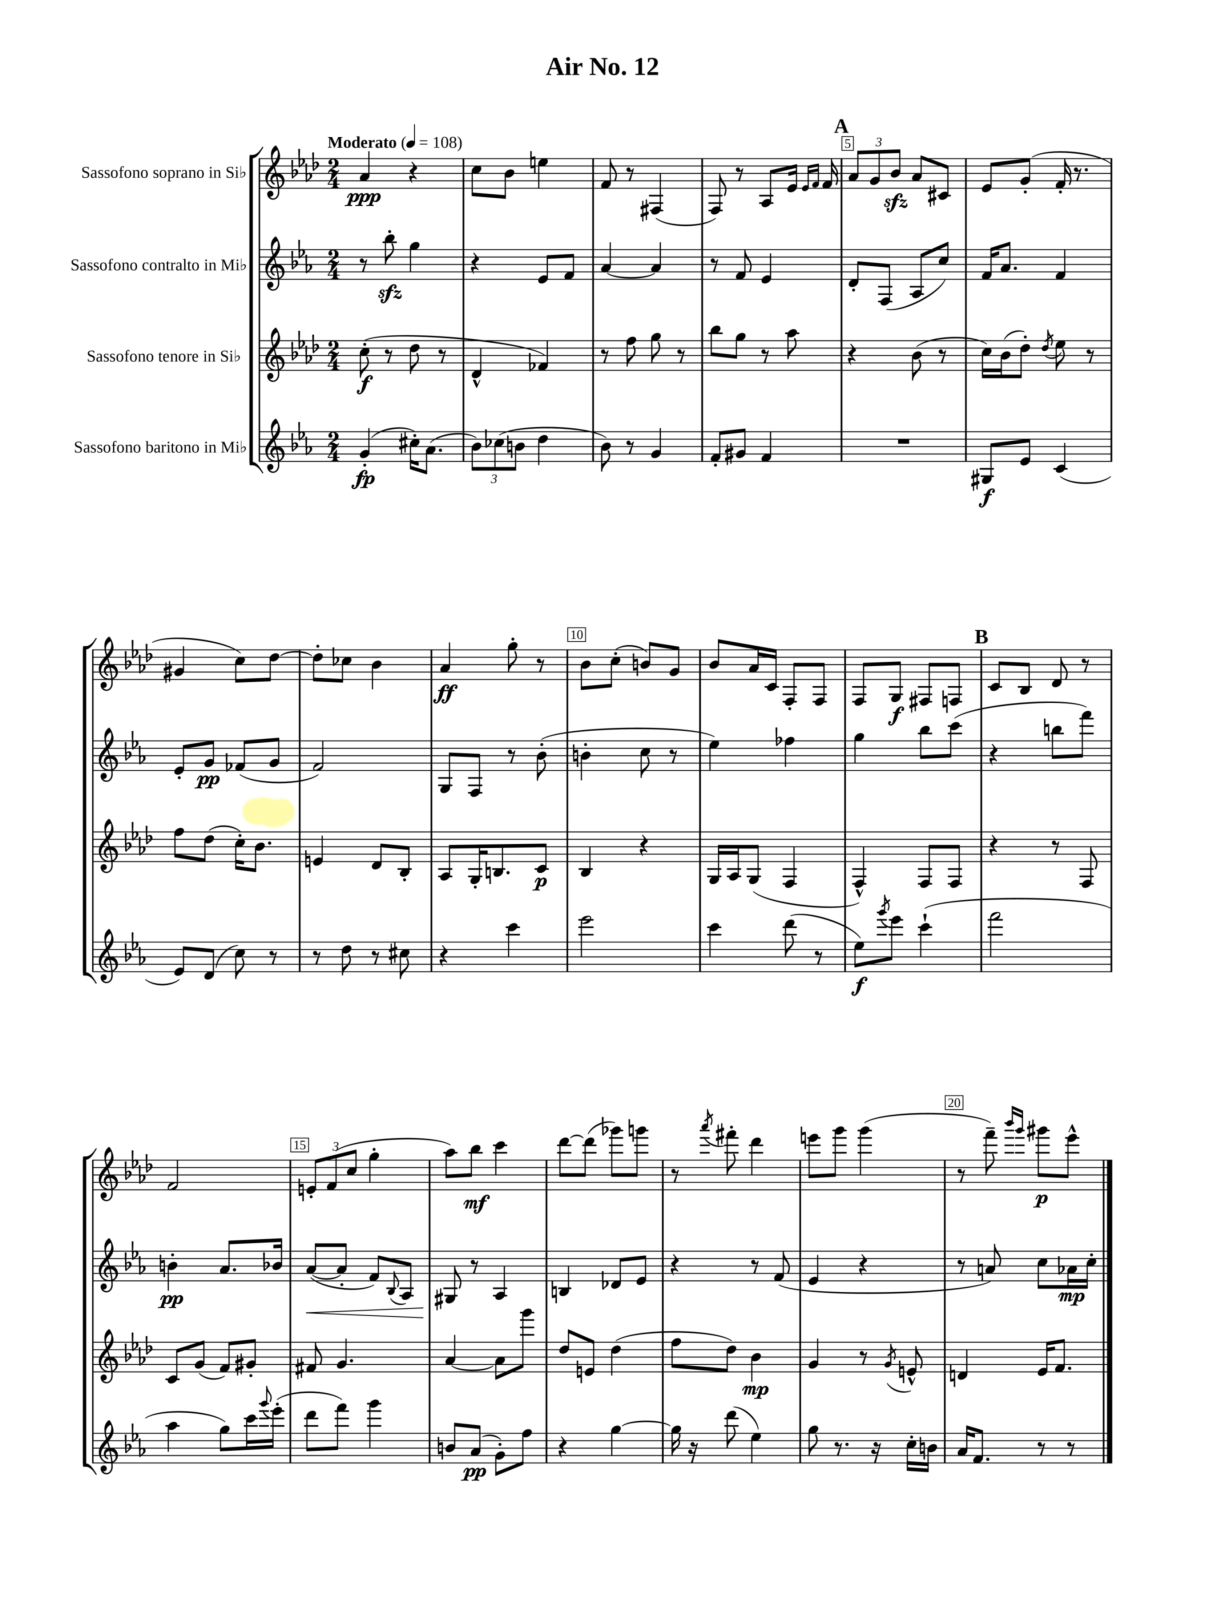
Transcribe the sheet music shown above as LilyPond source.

\header { title = "Air No. 12" }
<<
\new StaffGroup <<
\new Staff = "s0" \with { instrumentName = "Sassofono soprano in Sib" } {
    \clef treble \key aes \major \numericTimeSignature \time 2/4 \tempo "Moderato" 4 = 108
    aes'4\ppp r4 |
    c''8 bes'8 e''4 |
    f'8 r8 fis4( |
    f8) r8 aes8 ees'16 \grace { ees'16 f'16 } f'16 |
    \mark \markup { \bold "A" } \tuplet 3/2 { aes'8 g'8 bes'8\sfz } aes'8 cis'8 |
    ees'8 g'8-.( f'16-. r8. |
    gis'4 c''8) des''8~ |
    des''8-. ces''8 bes'4 |
    aes'4\ff g''8-. r8 |
    bes'8 c''8-.( b'8) g'8 |
    bes'8 aes'16 c'16 f8-. f8 |
    f8 g8\f fis8 f8 |
    \mark \markup { \bold "B" } c'8 bes8 des'8 r8 |
    f'2 |
    \tuplet 3/2 { e'8-. f'8( c''8 } g''4-. |
    aes''8) bes''8\mf c'''4 |
    des'''8~ des'''8( ges'''8) g'''8 |
    r8 \acciaccatura { aes'''8 } fis'''8-. des'''4 |
    e'''8 g'''8 g'''4( |
    r8 f'''8--) \grace { bes'''16 g'''16 } gis'''8\p ees'''8-^ \bar "|." |
}
\new Staff = "s1" \with { instrumentName = "Sassofono contralto in Mib" } {
    \clef treble \key ees \major \numericTimeSignature \time 2/4
    r8 bes''8-.\sfz g''4 |
    r4 ees'8 f'8 |
    aes'4~ aes'4 |
    r8 f'8 ees'4 |
    \mark \markup { \bold "A" } d'8-. f8( aes8 c''8) |
    f'16 aes'8. f'4 |
    ees'8-. g'8\pp fes'8( g'8 |
    f'2) |
    g8 f8 r8 bes'8-.( |
    b'4-. c''8 r8 |
    ees''4) fes''4 |
    g''4 bes''8 c'''8( |
    \mark \markup { \bold "B" } r4 b''8 f'''8) |
    b'4-.\pp aes'8. bes'16 |
    aes'8~\<( aes'8-. f'8) \appoggiatura { bes8 } aes8 |
    gis8\! r8 aes4 |
    b4 des'8 ees'8 |
    r4 r8 f'8( |
    ees'4 r4 |
    r8 a'8) c''8 aes'16\mp c''16-. \bar "|." |
}
\new Staff = "s2" \with { instrumentName = "Sassofono tenore in Sib" } {
    \clef treble \key aes \major \numericTimeSignature \time 2/4
    c''8-.\f( r8 des''8 r8 |
    des'4-^ fes'4) |
    r8 f''8 g''8 r8 |
    bes''8 g''8 r8 aes''8 |
    \mark \markup { \bold "A" } r4 bes'8( r8 |
    c''16) bes'16( des''8-.) \acciaccatura { des''8 } ees''8 r8 |
    f''8 des''8( c''16-.) bes'8. |
    e'4 des'8 bes8-. |
    aes8 g16-. b8. c'8\p |
    bes4 r4 |
    g16 aes16 g8( f4 |
    f4-^) f8 f8 |
    \mark \markup { \bold "B" } r4 r8 f8 |
    c'8 g'8( f'8) gis'8-. |
    fis'8 g'4. |
    aes'4~ aes'8 g'''8 |
    des''8 e'8 des''4( |
    f''8 des''8) bes'4\mp |
    g'4 r8 \acciaccatura { g'8 } e'8-^ |
    d'4 ees'16 f'8. \bar "|." |
}
\new Staff = "s3" \with { instrumentName = "Sassofono baritono in Mib" } {
    \clef treble \key ees \major \numericTimeSignature \time 2/4
    g'4-.\fp( cis''16-.) aes'8.( |
    \tuplet 3/2 { bes'8) ces''8( b'8 } d''4 |
    bes'8) r8 g'4 |
    f'8-. gis'8 f'4 |
    \mark \markup { \bold "A" } R2 |
    gis8\f ees'8 c'4( |
    ees'8) d'8( c''8) r8 |
    r8 d''8 r8 cis''8 |
    r4 c'''4 |
    ees'''2 |
    c'''4 d'''8( r8 |
    ees''8\f) \acciaccatura { g'''8 } ees'''8 c'''4-!( |
    \mark \markup { \bold "B" } f'''2 |
    aes''4 g''8) c'''16 \appoggiatura { g'''8 } ees'''16-.( |
    d'''8 f'''8) g'''4 |
    b'8 aes'8\pp( g'8-.) f''8 |
    r4 g''4~ |
    g''16 r16 d'''8( ees''4) |
    g''8 r8. r16 c''16-. b'16 |
    aes'16 f'8. r8 r8 \bar "|." |
}
>>
>>
\layout { \context { \Score \override BarNumber.break-visibility = ##(#f #t #t) barNumberVisibility = #(every-nth-bar-number-visible 5) \override BarNumber.stencil = #(make-stencil-boxer 0.1 0.3 ly:text-interface::print) } }
